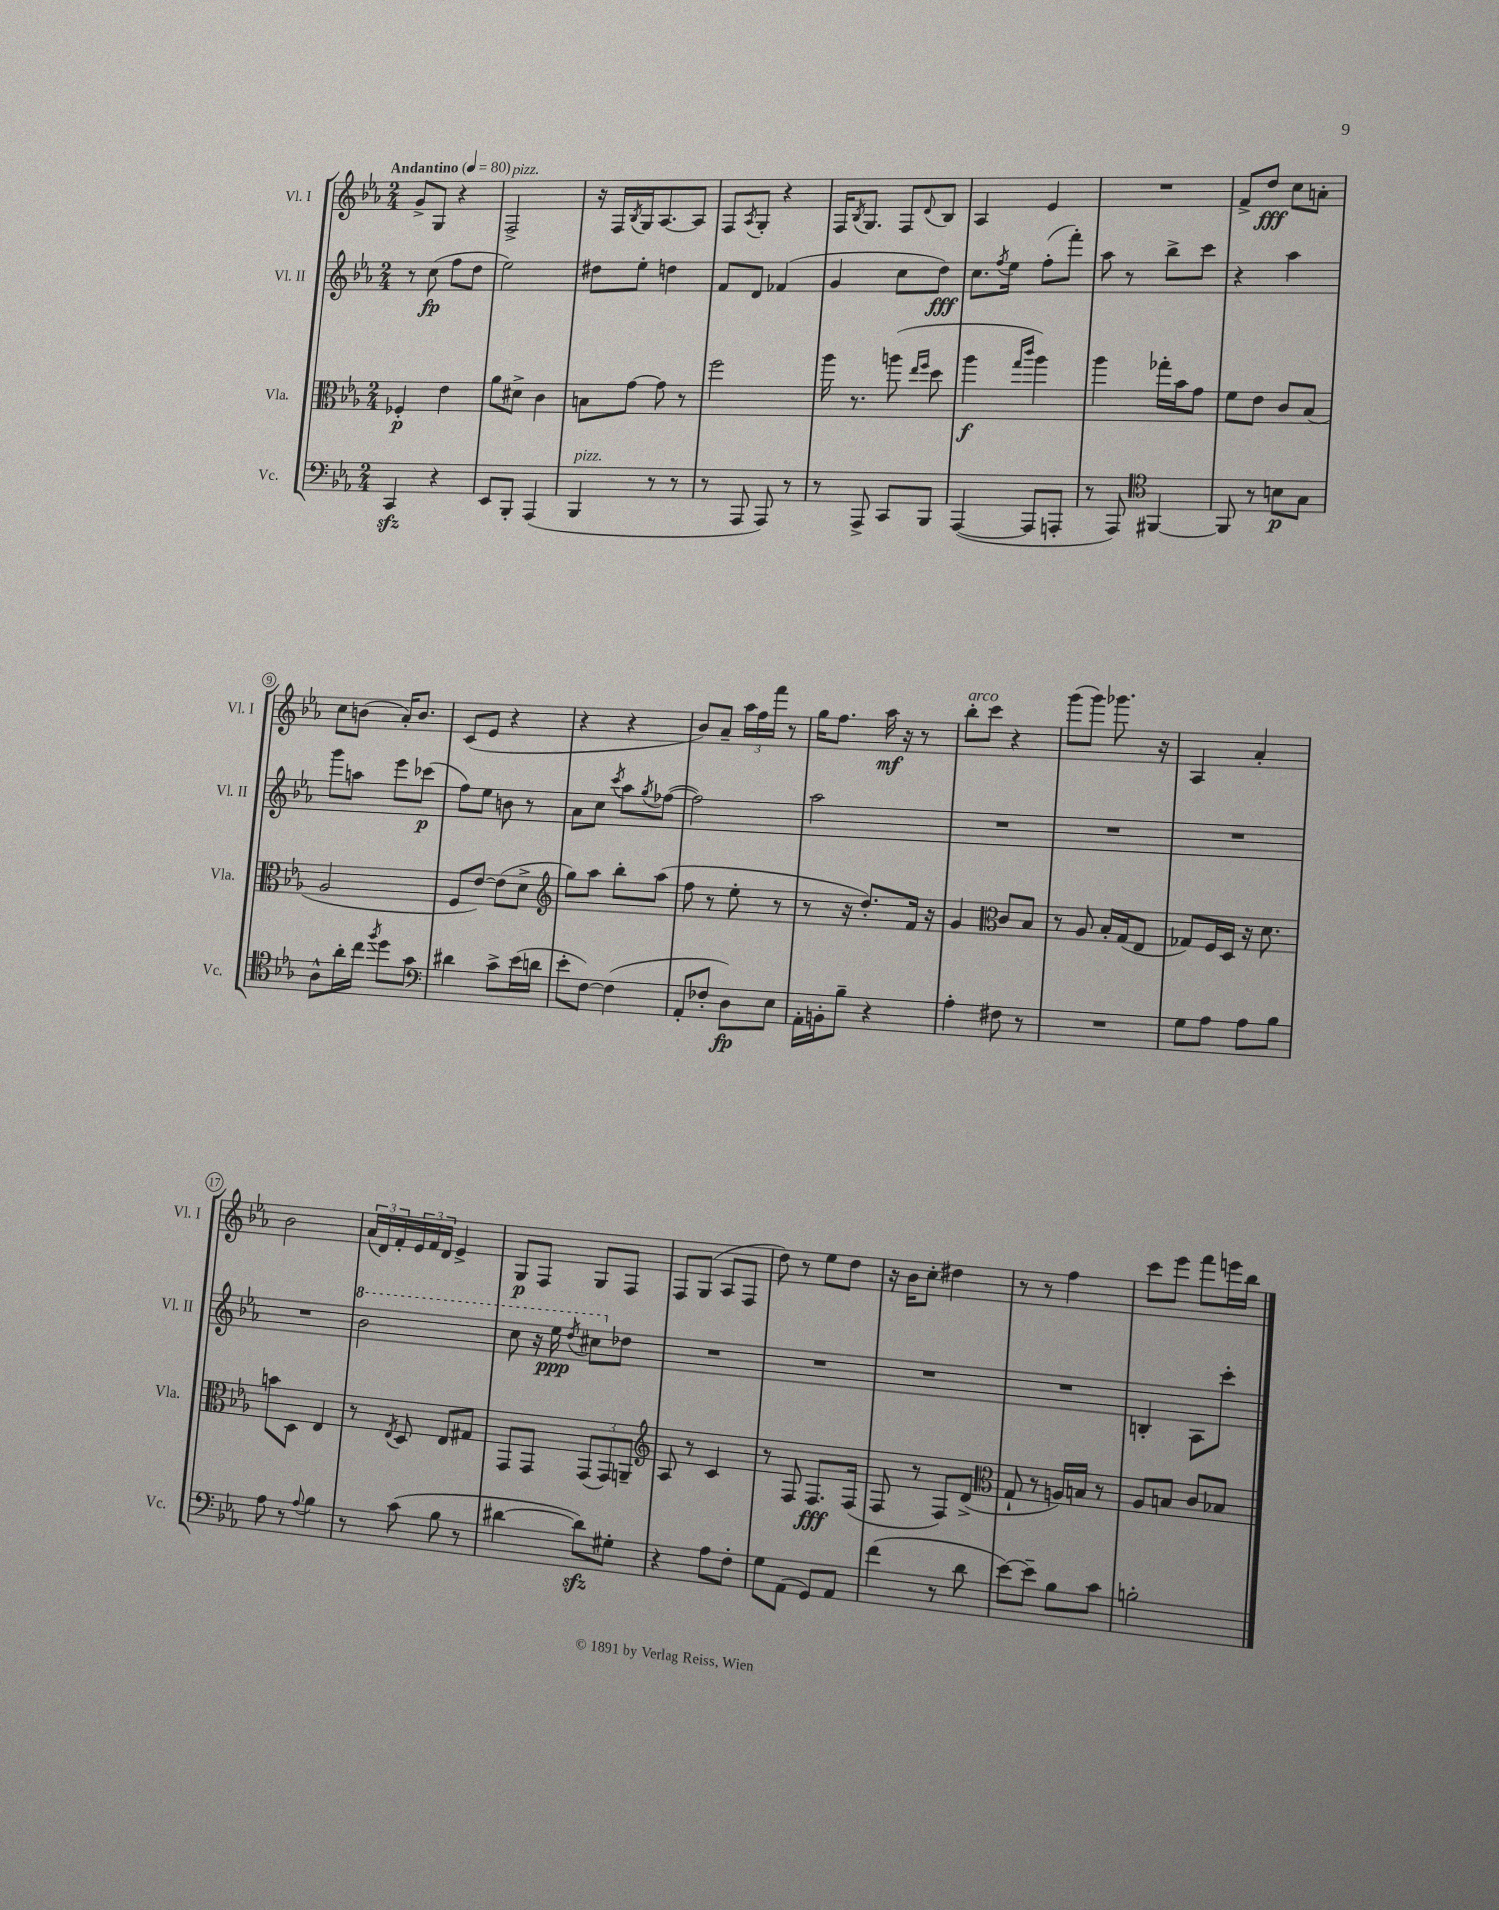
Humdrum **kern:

**kern	**dynam	**kern	**dynam	**kern	**dynam	**kern	**dynam
*part4	*part4	*part3	*part3	*part2	*part2	*part1	*part1
*staff4	*staff4	*staff3	*staff3	*staff2	*staff2	*staff1	*staff1
*I"Vc.	*	*I"Vla.	*	*I"Vl. II	*	*I"Vl. I	*
*I'Vc.	*	*I'Vla.	*	*I'Vl. II	*	*I'Vl. I	*
*clefF4	*	*clefC3	*	*clefG2	*	*clefG2	*
*k[b-e-a-]	*	*k[b-e-a-]	*	*k[b-e-a-]	*	*k[b-e-a-]	*
*M2/4	*	*M2/4	*	*M2/4	*	*M2/4	*
*MM80	*	*MM80	*	*MM80	*	*MM80	*
=1	=1	=1	=1	=1	=1	=1	=1
!	!	!	!	!	!	!LO:TX:a:B:t=Andantino	!
4CCzz/	.	4F-X'/	p	8r	.	8g^/L	.
.	.	.	.	(8cc\	fp	8G/J	.
4r	.	4e-\	.	8ff\L	.	4r	.
.	.	.	.	8dd\J	.	.	.
=2	=2	=2	=2	=2	=2	=2	=2
!	!	!	!	!	!	!LO:TX:a:i:t=pizz.	!
8EE-/L	.	8a-\L	.	2ee-\)	.	2F^/	.
8BBB-'/J	.	8d#X^\J	.	.	.	.	.
(4AAA-/	.	4c\	.	.	.	.	.
=3	=3	=3	=3	=3	=3	=3	=3
!LO:TX:a:i:t=pizz.	!	!	!	!	!	!	!
4BBB-/	.	8Bn\L	.	8dd#X\L	.	16r	.
.	.	.	.	.	.	16F/LL	.
.	.	.	.	.	.	8qB-/	.
.	.	[8g\J	.	8ee-'\J	.	16G/J	.
.	.	.	.	.	.	[8.A-/	.
8r	.	8g\]	.	4ddn\	.	.	.
8r	.	8r	.	.	.	8A-/J]	.
=4	=4	=4	=4	=4	=4	=4	=4
8r	.	2ff\	.	8f/L	.	8F/L	.
.	.	.	.	.	.	8qA-/	.
8AAA-/	.	.	.	8d/J	.	8G'/J	.
8AAA-/)	.	.	.	(4f-X/	.	4r	.
8r	.	.	.	.	.	.	.
=5	=5	=5	=5	=5	=5	=5	=5
8r	.	16aa-\	.	4g/	.	16F/KL	.
.	.	.	.	.	.	8qB-/	.
.	.	8.r	.	.	.	8.G/J	.
8AAA-^/	.	.	.	.	.	.	.
8CC/L	.	(8aan\	.	8cc\L	.	8F/L	.
.	.	16qqee-/LL	.	.	.	.	.
.	.	16qqff/JJ	.	.	.	8qqd/	.
8BBB-/J	.	8dd\	.	8dd\J)	fff	8B-/J	.
=6	=6	=6	=6	=6	=6	=6	=6
([4AAA-/	.	4aa-\	f	8.cc\L	.	4A-/	.
.	.	.	.	8qff/	.	.	.
.	.	.	.	16ee-\Jk	.	.	.
.	.	16qqgg/LL	.	.	.	.	.
.	.	16qqccc/JJ	.	.	.	.	.
8AAA-/L]	.	4aa-\)	.	(8ff'\L	.	4e-/	.
8AAAn'/J	.	.	.	8fff'\J)	.	.	.
=7	=7	=7	=7	=7	=7	=7	=7
8r	.	4aa-\	.	8aa-\	.	2r	.
8AAA-/)	.	.	.	8r	.	.	.
*clefC4	*	*	*	*	*	*	*
[4FF#X/	.	16gg-X'\LL	.	8bb-^\L	.	.	.
.	.	16b-\J	.	.	.	.	.
.	.	8g\J	.	8ccc\J	.	.	.
=8	=8	=8	=8	=8	=8	=8	=8
8FF#/]	.	8f\L	.	4r	.	8f^/L	.
8r	.	8e-\J	.	.	.	8dd/J	fff
8Bn\L	p	8c/L	.	4aa-\	.	8cc\L	.
8G\J	.	(8B-/J	.	.	.	8an'\J	.
!!LO:LB:g=z
=9	=9	=9	=9	=9	=9	=9	=9
8A-^^\L	.	2A-/	.	8ggg\L	.	8cc\L	.
16a-'\L	.	.	.	8aan\J	.	(8bn\J	.
16cc\JJ	.	.	.	.	.	.	.
8qff/	.	.	.	.	.	.	.
8dd\L	.	.	.	8eee-\L	.	16a-'/KL)	.
.	.	.	.	.	.	8.b/J	.
8g\J	.	.	.	(8ccc-X\J	p	.	.
=10	=10	=10	=10	=10	=10	=10	=10
*clefF4	*	*	*	*	*	*	*
4d#X\	.	8F/L	.	8ff\L)	.	(8c/L	.
.	.	[8e-/J)	.	8ee-\J	.	8e-/J	.
8c^\L	.	(8e-\L]	.	8bn\	.	4r	.
(16e-\L	.	8d^\J	.	8r	.	.	.
16dn\JJ	.	.	.	.	.	.	.
=11	=11	=11	=11	=11	=11	=11	=11
*	*	*clefG2	*	*	*	*	*
8e-'\L	.	8gg\L)	.	8a-\L	.	4r	.
[8F\J)	.	8aa-\J	.	8cc\J	.	.	.
.	.	.	.	8qccc/	.	.	.
(4F\]	.	8bb-'\L	.	8aa-\L	.	4r	.
.	.	.	.	8qgg/	.	.	.
.	.	(8aa-\J	.	([8ff-X\J	.	.	.
=12	=12	=12	=12	=12	=12	=12	=12
8AA-'/L	.	8ff\	.	2ff-\])	.	8b-/L)	.
8F-X'/J	.	8r	.	.	.	8a-~/J	.
8D\L)	fp	8ee-'\	.	.	.	24aa-\LL	.
.	.	.	.	.	.	24ff\	.
.	.	.	.	.	.	24fff\JJ	.
8E-\J	.	8r	.	.	.	8r	.
=13	=13	=13	=13	=13	=13	=13	=13
16AA-'\LL	.	8r	.	2aa-\	.	16gg\KL	.
16BBn'\J	.	.	.	.	.	8.ff\J	.
8B-~\J	.	16r	.	.	.	.	.
.	.	8.dd'/L)	.	.	.	.	.
4r	.	.	.	.	.	16aa-\	mf
.	.	.	.	.	.	16r	.
.	.	16f/Jk	.	.	.	8r	.
.	.	16r	.	.	.	.	.
=14	=14	=14	=14	=14	=14	=14	=14
!	!	!	!	!	!	!LO:TX:a:i:t=arco	!
4A-'\	.	4g/	.	2r	.	8bb-'\L	.
.	.	.	.	.	.	8ccc\J	.
*	*	*clefC3	*	*	*	*	*
8F#X\	.	8c/L	.	.	.	4r	.
8r	.	8B-/J	.	.	.	.	.
=15	=15	=15	=15	=15	=15	=15	=15
2r	.	8r	.	2r	.	(8ggg\L	.
.	.	8A-/	.	.	.	8ggg\J)	.
.	.	16B-'/LL	.	.	.	8.ggg-X\	.
.	.	(16G/J	.	.	.	.	.
.	.	8E-/J	.	.	.	.	.
.	.	.	.	.	.	16r	.
=16	=16	=16	=16	=16	=16	=16	=16
8G\L	.	8G-X/L)	.	2r	.	4A-/	.
8A-\J	.	16F/L	.	.	.	.	.
.	.	16D/JJ	.	.	.	.	.
8A-\L	.	16r	.	.	.	4a-'/	.
.	.	8.d\	.	.	.	.	.
8B-\J	.	.	.	.	.	.	.
!!LO:LB:g=z
=17	=17	=17	=17	=17	=17	=17	=17
8A-\	.	8bn\L	.	2r	.	2b-\	.
8r	.	8D\J	.	.	.	.	.
8qqA-/	.	.	.	.	.	.	.
4B-\	.	4E-/	.	.	.	.	.
=18	=18	=18	=18	=18	=18	=18	=18
*	*	*	*	*8va	*	*	*
8r	.	8r	.	2bb-\	.	(24a-/LL	.
.	.	.	.	.	.	24d/)	.
.	.	.	.	.	.	24f'/	.
.	.	8qE-/	.	.	.	.	.
(8c\	.	8D/	.	.	.	24e-/	.
.	.	.	.	.	.	24f/	.
.	.	.	.	.	.	24d/JJ	.
8B-\	.	8E-/L	.	.	.	4e-^/	.
8r	.	8G#X/J	.	.	.	.	.
=19	=19	=19	=19	=19	=19	=19	=19
[4d#X\	.	8GG/L	.	8ccc\	.	8G/L	p
.	.	8GG/J	.	16r	.	8F/J	.
.	.	.	.	16eee-\	ppp	.	.
.	.	.	.	8qddd/	.	.	.
8d#zz\L])	.	(12GG/L	.	8ccc#X\L	.	8G/L	.
.	.	12GG/)	.	.	.	.	.
*	*	*	*	*X8va	*	*	*
8G#X'\J	.	.	.	8dd-X\J	.	8F/J	.
.	.	12AAn~/J	.	.	.	.	.
=20	=20	=20	=20	=20	=20	=20	=20
*	*	*clefG2	*	*	*	*	*
4r	.	8A-/	.	2r	.	8F/L	.
.	.	8r	.	.	.	(8G/J	.
8A-\L	.	4c/	.	.	.	8A-/L	.
8F'\J	.	.	.	.	.	8F/J	.
=21	=21	=21	=21	=21	=21	=21	=21
8G\L	.	8r	.	2r	.	8dd\)	.
(8AA-\J	.	8F/	.	.	.	8r	.
8GG/L)	.	8.F/L	fff	.	.	8ee-\L	.
8AA-/J	.	.	.	.	.	8dd\J	.
.	.	(16F/Jk	.	.	.	.	.
=22	=22	=22	=22	=22	=22	=22	=22
(4f\	.	8F/	.	2r	.	16r	.
.	.	.	.	.	.	16b-\KL	.
.	.	8r	.	.	.	8cc'\J	.
8r	.	8F/L)	.	.	.	4dd#X\	.
8d\	.	(8d^/J	.	.	.	.	.
=23	=23	=23	=23	=23	=23	=23	=23
*	*	*clefC3	*	*	*	*	*
[8e-\L)	.	8G`/	.	2r	.	8r	.
8e-~\J]	.	8r	.	.	.	8r	.
8B-\L	.	16An/LL)	.	.	.	4ff\	.
.	.	16Bn/JJ	.	.	.	.	.
8c\J	.	8r	.	.	.	.	.
=24	=24	=24	=24	=24	=24	=24	=24
2Bn'\	.	8A-/L	.	4Bn'/	.	8ccc\L	.
.	.	8Bn/J	.	.	.	8eee-\J	.
.	.	8c/L	.	8A-\L	.	8fff\L	.
.	.	8B-X/J	.	8ccc'\J	.	16eeen\L	.
.	.	.	.	.	.	16bb-\JJ	.
==	==	==	==	==	==	==	==
*-	*-	*-	*-	*-	*-	*-	*-
